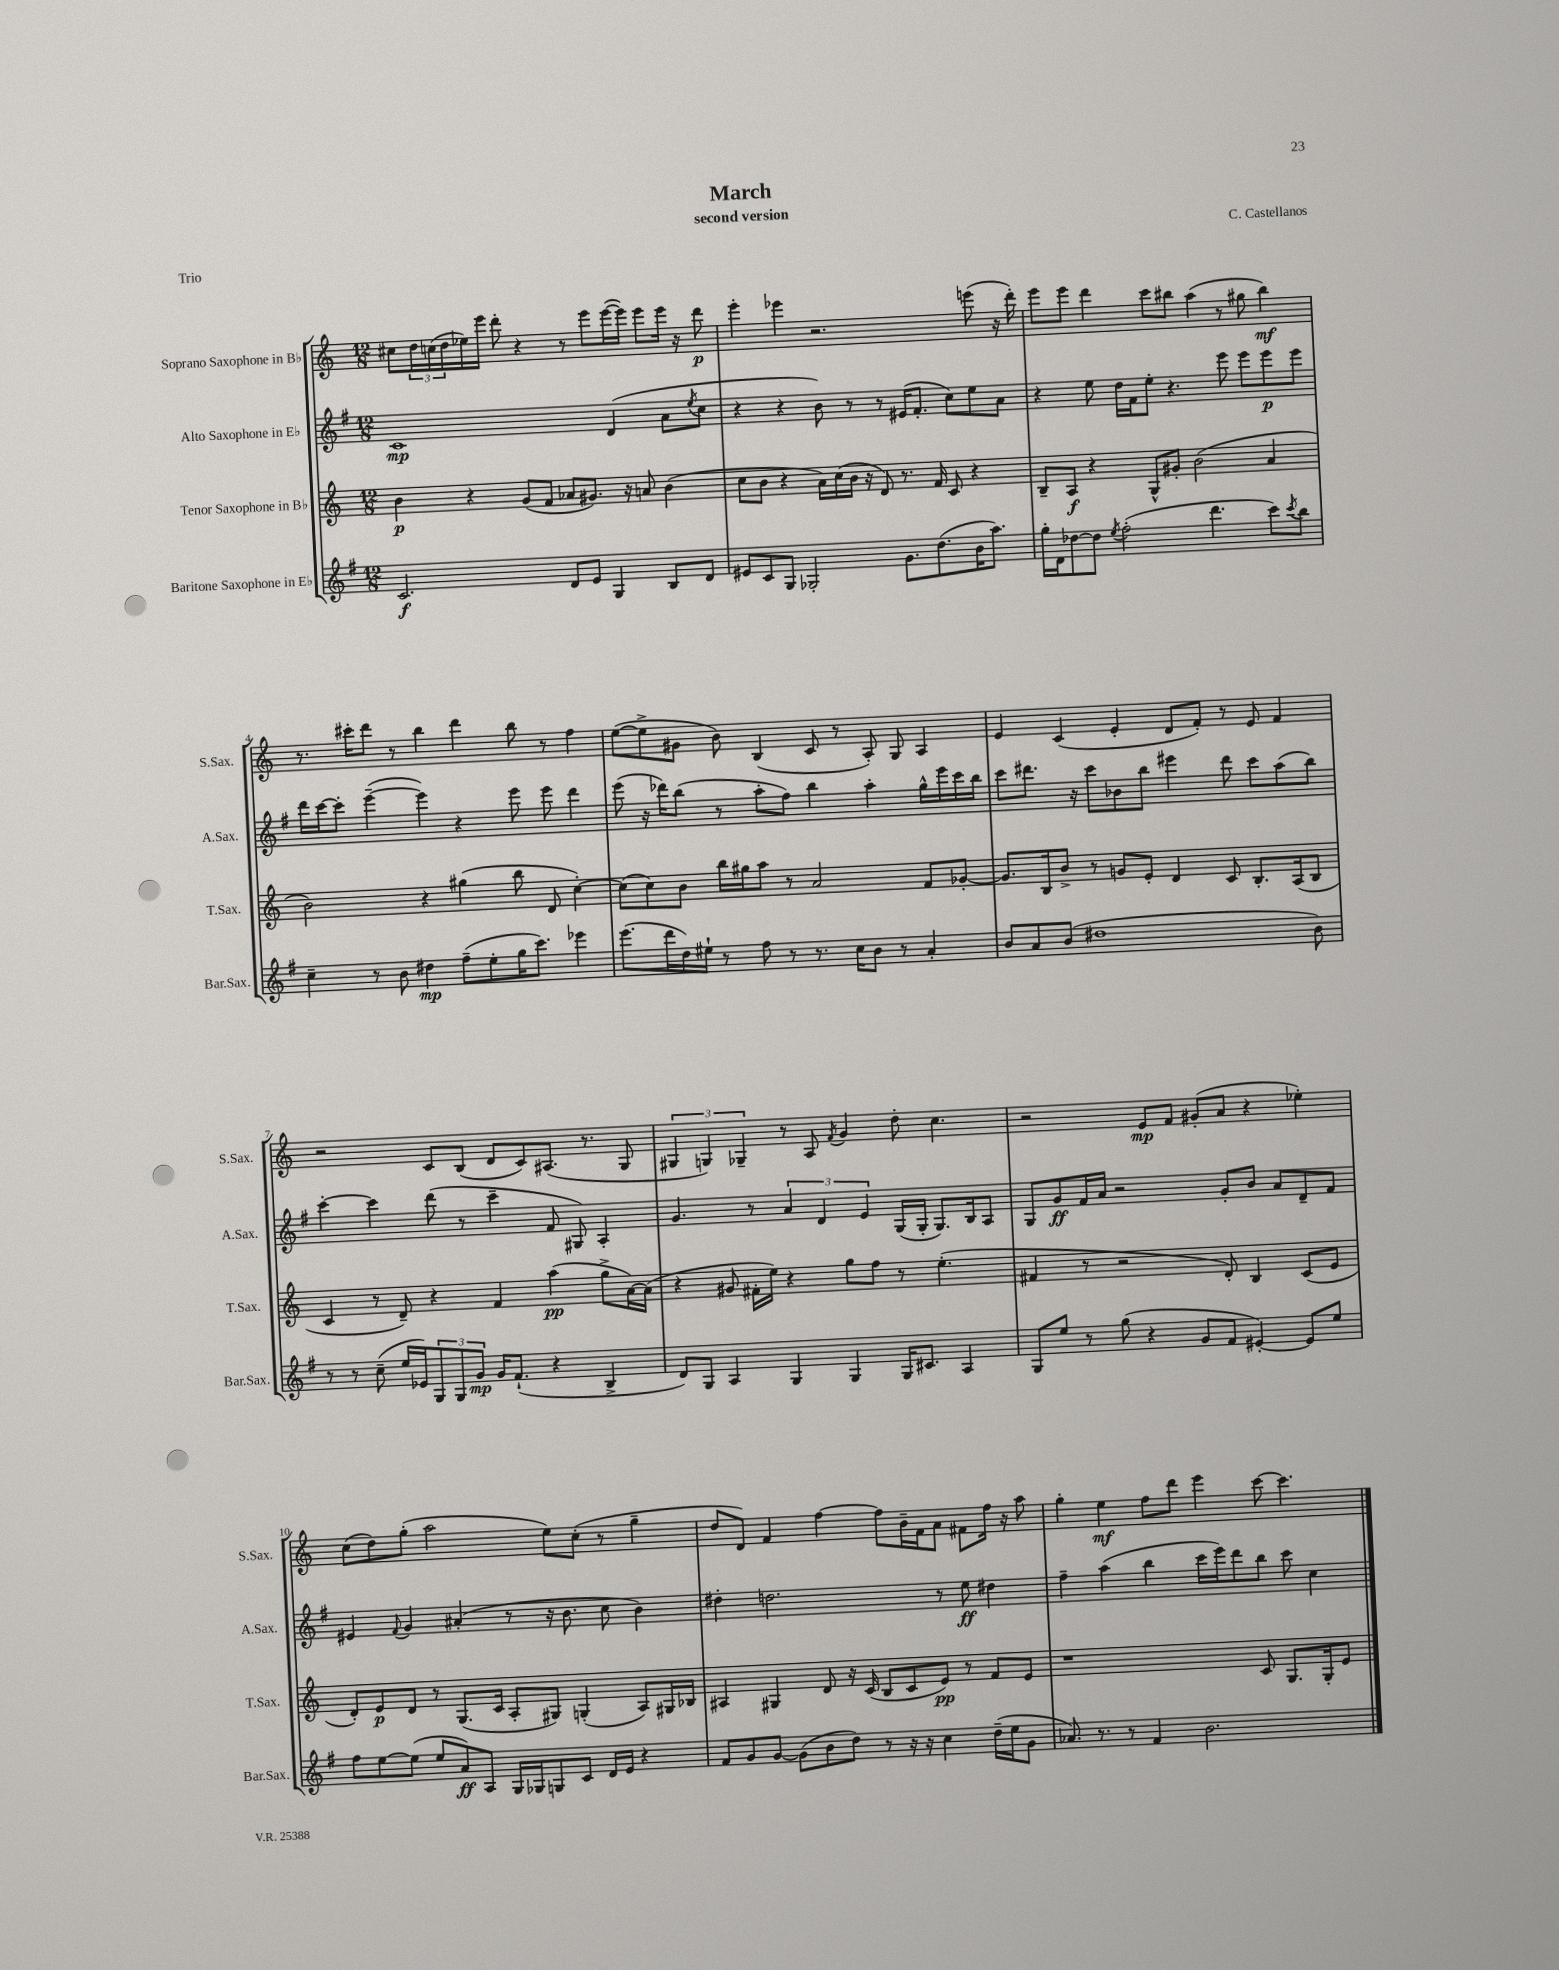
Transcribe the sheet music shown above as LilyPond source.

\header { title = "March" composer = "C. Castellanos" subtitle = "second version" piece = "Trio" }
<<
\new StaffGroup <<
\new Staff = "s0" \with { instrumentName = "Soprano Saxophone in Bb" shortInstrumentName = "S.Sax." } {
    \clef treble \key c \major \numericTimeSignature \time 12/8
    cis''8 \tuplet 3/2 { d''16 c''16( d''16 } ees''16) e'''16 d'''8-. r4 r8 e'''8 e'''16~( e'''16) e'''8 e'''16 r16 d'''8\p |
    e'''4-. ees'''4 r2. e'''8( r16 d'''16-.) |
    e'''8 e'''8 d'''4 c'''8 bis''8 a''4( r8 gis''8 bis''4\mf) |
    r8. cis'''16-. d'''8 r8 b''4 d'''4 b''8 r8 f''4 |
    e''8~( e''8-> gis'8 b'8) b4( c'8 r8 a8-.) g8 a4 |
    e'4 c'4( e'4-. d'8 f'8-.) r8 e'8 f'4 |
    r2 c'8 b8( d'8 c'8) ais8.( r8. g8 |
    \tuplet 3/2 { gis4 g4) ges4-- } r8 a8 \acciaccatura { f'8 } g'4 d''8-. c''4. |
    r2 e'8\mp f'8 gis'8-.( a'8 r4 ees''4-.) |
    c''8( d''8) g''8-.( a''2 e''8) c''8-.( r8 g''4-- |
    d''8 d'8) f'4 f''4~ f''8 b'16-- f'16 a'8 fis'8 f''16 r16 a''8 |
    g''4-. e''4\mf f''8 d'''8 e'''4 c'''8~ c'''4. \bar "|." |
}
\new Staff = "s1" \with { instrumentName = "Alto Saxophone in Eb" shortInstrumentName = "A.Sax." } {
    \clef treble \key g \major \numericTimeSignature \time 12/8
    c'1\mp d'4( a'8 \acciaccatura { e''8 } c''8 |
    r4 r4 b'8) r8 r8 eis'16( fis'8.-. c''8) e''8 a'8 |
    r4 e''8 d''16 fis'16 e''8-. r4. e'''8 e'''8 e'''8\p e'''8 |
    d'''16 c'''16~ c'''8-. e'''4~--( e'''4) r4 e'''8 e'''8 d'''4 |
    e'''8( r16 des'''16) b''8( r8 a''8-. fis''8) b''4 a''4-. g''16-^ e'''16 c'''16 b''16 |
    c'''8 dis'''8. r16 c'''8 bes'8 b''8 eis'''4 dis'''8 c'''8 a''8( b''8) |
    c'''4~-. c'''4 d'''8( r8 c'''4-- fis'8 gis8) a4-. |
    g'4. r8 \tuplet 3/2 { a'4 d'4 e'4 } g16( g16-. g8.) b16 a8 |
    g8 g'8\ff fis'16 a'16 r2 g'8-. b'8 a'8 d'8-- fis'8 |
    eis'4 \appoggiatura { fis'8 } g'4 ais'4-.( r8 r16 b'8. c''8 b'4) |
    dis''4-. d''2. r8 e''8\ff dis''4 |
    fis''4-- a''4( b''4 c'''16 e'''16) d'''8 b''8 c'''8 c''4 \bar "|." |
}
\new Staff = "s2" \with { instrumentName = "Tenor Saxophone in Bb" shortInstrumentName = "T.Sax." } {
    \clef treble \key c \major \numericTimeSignature \time 12/8
    b'4\p r4 g'8( f'8 aes'8 gis'8.) r16 a'8 b'4( |
    c''8 b'8 r4 a'16) c''16( b'16 r16 d'8) r8. f'16 c'8 r4 |
    b8-- a8\f r4 g8-^ gis'8-. b'2( a'4 |
    b'2) r4 gis''4( b''8 d'8 c''4~-.) |
    c''8( c''8) b'8 b''16 gis''16 a''8 r8 a'2 f'8 ges'8~-. |
    ges'8. b16 b'8-> r8 g'8 e'8-. d'4 c'8 b8.-. a16( b8 |
    c'4 r8 d'8--) r4 f'4 a''4\pp( g''8-> a'16~) a'16( |
    r4 gis'8 fis'16-. e''16) r4 g''8 f''8 r8 e''4.-.( |
    fis'4 r8 r2 d'8-.) b4 c'8( e'8 |
    d'8-.) e'8\p d'8 r8 g8.( c'16 a8-. gis8) g4-.( a8) gis16 bes16 |
    ais4 gis4 d'8 r16 c'16( b8 c'8 e'8\pp) r8 f'8 e'8 |
    r1 c'8 g8. g16-. e'8 \bar "|." |
}
\new Staff = "s3" \with { instrumentName = "Baritone Saxophone in Eb" shortInstrumentName = "Bar.Sax." } {
    \clef treble \key g \major \numericTimeSignature \time 12/8
    c'2.\f d'8 e'8 g4 b8 d'8 |
    eis'8 c'8 g8 ges2-. g'8. d''8.( b'16 a''8.) |
    g''16-. d'16 des''8~ des''8 \acciaccatura { e''8 } fis''2-.( d'''4. c'''8) \acciaccatura { c'''8 } b''8 |
    c''4-- r8 b'8 dis''4\mp fis''8--( e''8-. g''16 c'''8.) ees'''4 |
    e'''8.( d'''16 d''16) eis''16-! r8 fis''8 r8 r8. c''16 b'8 r8 a'4-. |
    b'8 a'8 b'8( dis''1 b'8) |
    r8 r8 c''8--( e''16 ees'16) \tuplet 3/2 { g8 g8 g'8\mp } g'16 fis'8.-!( r4 b4-> |
    d'8) g8 a4 g4 g4 g16 cis'8. a4 |
    g8 e''8 r8 g''8( r4 g'8 fis'8 eis'4~-.) eis'8 e''8 |
    fis''8 e''8~ e''8( e''8 a'8\ff) a8 g16 ges16 g8 c'8 d'16 e'16 r4 |
    fis'8 g'8 g'8~ g'8( b'8 d''8) r8 r16 r16 c''4 d''16--( e''16 g'8 |
    aes'8.) r8. r8 fis'4 b'2. \bar "|." |
}
>>
>>
